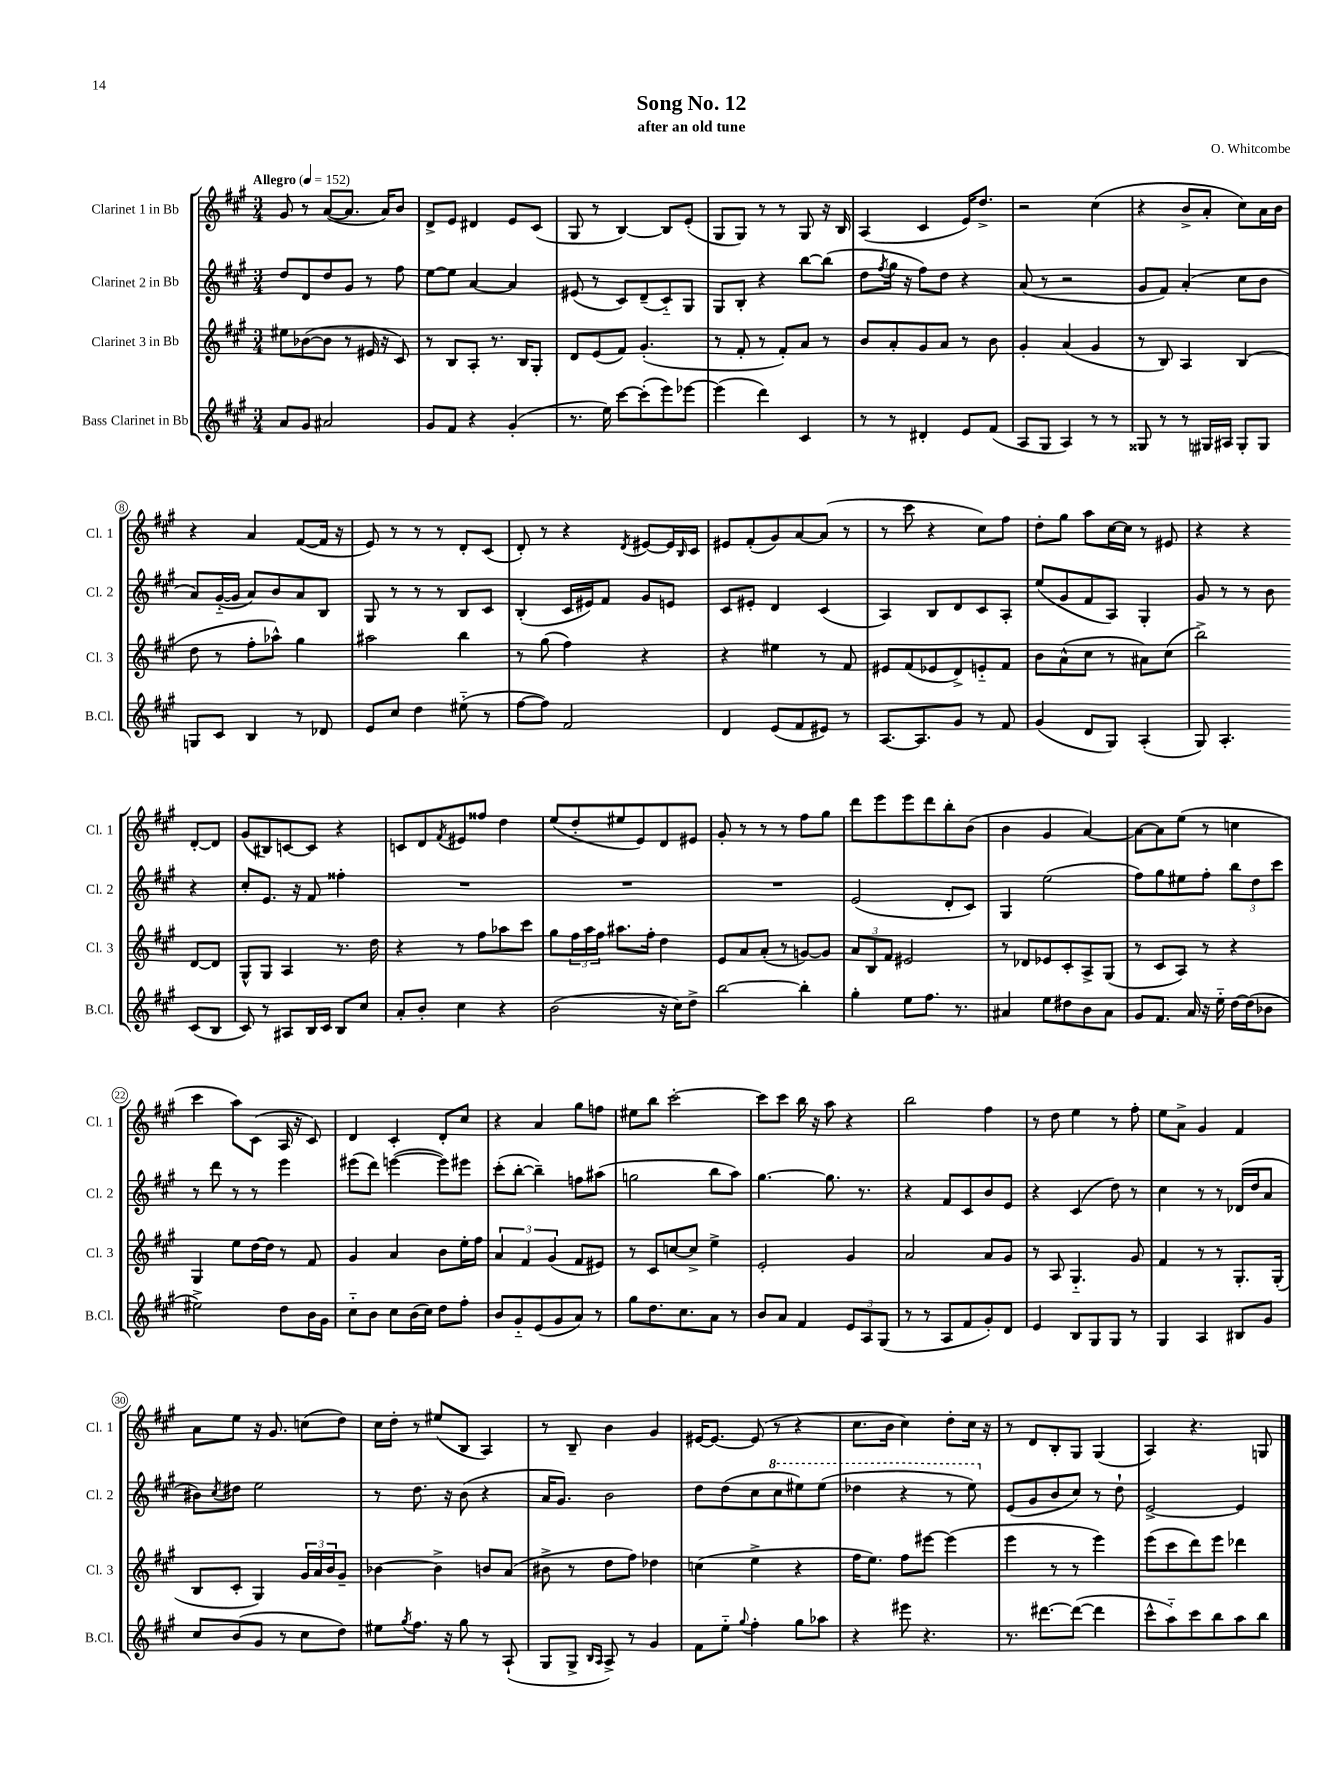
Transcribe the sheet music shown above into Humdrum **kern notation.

**kern	**kern	**kern	**kern
*part4	*part3	*part2	*part1
*staff4	*staff3	*staff2	*staff1
*I"Bass Clarinet in Bb	*I"Clarinet 3 in Bb	*I"Clarinet 2 in Bb	*I"Clarinet 1 in Bb
*I'B.Cl.	*I'Cl. 3	*I'Cl. 2	*I'Cl. 1
*clefG2	*clefG2	*clefG2	*clefG2
*k[f#c#g#]	*k[f#c#g#]	*k[f#c#g#]	*k[f#c#g#]
*M3/4	*M3/4	*M3/4	*M3/4
*MM152	*MM152	*MM152	*MM152
=1	=1	=1	=1
!	!	!	!LO:TX:a:B:t=Allegro
8a/L	8ee#X\L	8dd/L	8g#/
8g#/J	([8b-X\	8d/	8r
2a#X/	8b-\J]	8dd/	([8a/L
.	8r	8g#/J	8.a/J]
.	16e#X/	8r	.
.	16r	.	16a/KL)
.	8c#/)	8ff#\	8b/J
=2	=2	=2	=2
8g#/L	8r	[8ee\L	8d^/L
8f#/J	8B/L	8ee\J]	8e/J
4r	8A'/J	[4a/	4d#X/
.	8.r	.	.
(4g#'/	.	4a/]	8e/L
.	16B/KL	.	.
.	8G#'/J	.	(8c#/J
=3	=3	=3	=3
8.r	8d/L	(8e#X/	8G#/
.	(8e/	8r	8r
16ee\)	.	.	.
[8ccc#\L	8f#/J)	8c#/L)	[4B/)
(8ccc#'\]	(4.g#'/	(8d~/	.
8eee\)	.	8c#/)	8B/L]
[8eee-X\J	.	8G#/J	(8e'/J
=4	=4	=4	=4
(4eee-\]	8r	8G#/L	8G#/L
.	8f#'/	8B'/J	8G#/J)
4ddd\)	8r	4r	8r
.	8f#'/L)	.	8r
4c#/	8a/J	[8bb\L	8G#/
.	8r	(8bb\J]	16r
.	.	.	16B/
=5	=5	=5	=5
8r	8b/L	8dd\L	(4A/
.	.	8qff#/	.
8r	8a'/	16gg#\Jk	.
.	.	16r	.
4d#X'/	8g#/	8ff#\L)	4c#/
.	8a/J	8dd\J	.
8e/L	8r	4r	16e/KL)
.	.	.	8.dd^/J
(8f#/J	8b\	.	.
=6	=6	=6	=6
8A/L	4g#'/	(8a/	2r
8G#/J	.	8r	.
4A/)	(4a/	2r	.
8r	4g#/	.	(4cc#\
8r	.	.	.
=7	=7	=7	=7
8G##X/	8r	8g#/L	4r
8r	8B/)	8f#/J)	.
8r	4A/	(4a'/	8b^/L
16G#X/LL	.	.	8a'/J
16A#X/JJ	.	.	.
8G#'/L	(4B/	8cc#\L	8cc#\L)
8G#/J	.	8b\J	16a\L
.	.	.	16b\JJ
!!LO:LB:g=z
=8	=8	=8	=8
8Gn/L	8dd\	8a/L)	4r
8c#/J	8r	([16g#/L	.
.	.	16g#/JJ]	.
4B/	8ff#'\L	8a/L)	4a/
.	8aa-X^^\J)	8b/	.
8r	4gg#\	8a/	([8f#/L
8d-X/	.	8B/J	16f#/Jk]
.	.	.	16r
=9	=9	=9	=9
8e/L	2aa#X\	8G#/	8e/)
8cc#/J	.	8r	8r
4dd\	.	8r	8r
.	.	8r	8r
(8ee#X\	4bb\	8B/L	8d'/L
8r	.	8c#/J	(8c#/J
=10	=10	=10	=10
[8ff#\L	8r	(4B'/	8d'/)
8ff#\J])	(8gg#\	.	8r
2f#/	4ff#\)	16c#/LL	4r
.	.	16e#X/J)	.
.	.	8f#/J	.
.	.	.	8qd/
.	4r	8g#/L	[8e#X/L
.	.	8en/J	16e#/L]
.	.	.	16qqB/
.	.	.	16c#/JJ
=11	=11	=11	=11
4d/	4r	8c#/L	8e#X/L
.	.	8e#X'/J	(8f#'/
(8e/L	4ee#X\	4d/	8g#/)
8f#/	.	.	[8a/
8e#X/J)	8r	(4c#/	(8a/J]
8r	8f#/	.	8r
=12	=12	=12	=12
[8.A/L	8e#X/L	4A/)	8r
.	(8f#/	.	8ccc#\
8.A/]	.	.	.
.	8e-X/	8B/L	4r
8g#/J	8d^/)	8d/	.
8r	8en/	8c#/	8cc#\L)
8f#/	8f#/J	8A'/J	8ff#\J
=13	=13	=13	=13
(4g#/	8b\L	(8ee/L	8dd'\L
.	(8a^^\	8g#/	8gg#\J
8d/L	8cc#\J	8f#/	8aa\L
8G#/J)	8r	8A/J)	[16cc#\L
.	.	.	16cc#\JJ]
(4A'/	8a#X\L)	4G#'/	8r
.	(8cc#\J	.	8e#X/
=14	=14	=14	=14
8G#/)	2bb^\)	8g#/	4r
4.A'/	.	8r	.
.	.	8r	4r
.	.	8b\	.
(8c#/L	[8d/L	4r	[8d'/L
8B/J	8d/J]	.	8d/J]
!!LO:LB:g=z
=15	=15	=15	=15
8c#/)	8G#^^/L	8cc#'/L	(8g#/L
8r	8G#/J	8.e/J	8B#X/)
8A#X/L	4A/	.	[8cn/
.	.	16r	.
16B/L	.	8f#/	8c/J]
16c#/JJ	.	.	.
8B/L	8.r	4ff##X'\	4r
8cc#/J	.	.	.
.	16dd\	.	.
=16	=16	=16	=16
8a'/L	4r	2.r	8cn/L
8b'/J	.	.	8d/
.	.	.	8qf#/
4cc#\	8r	.	8e#X/
.	8ff#\L	.	8ff##X/J
4r	8aa-X\	.	4dd\
.	8ccc#\J	.	.
=17	=17	=17	=17
(2b\	8gg#\L	2.r	(8ee/L
.	24ff#\L	.	8dd'/
.	24aa\	.	.
.	24ff#\JJ	.	.
.	8.aa#X\L	.	8ee#X/
.	.	.	8e/)
.	16ff#'\Jk	.	.
16r	4dd\	.	8d/
16cc#\KL)	.	.	.
8dd^\J	.	.	8e#X/J
=18	=18	=18	=18
[2bb\	8e/L	2.r	8g#'/
.	8a/	.	8r
.	(8a'/J	.	8r
.	8r	.	8r
4bb'\]	[8gn/L)	.	8ff#\L
.	8g/J]	.	8gg#\J
=19	=19	=19	=19
4gg#'\	12a/L	(2e/	8ddd\L
.	12B/	.	.
.	.	.	8eee\
.	12f#/J	.	.
8ee\L	2e#X/	.	8eee\
8.ff#\J	.	.	8ddd\
.	.	8d'/L	8bb'\
8.r	.	.	.
.	.	8c#/J)	(8b\J
=20	=20	=20	=20
4a#X/	8r	4G#/	4b\
.	8d-X/L	.	.
8ee\L	8e-X/	(2ee\	4g#/
8dd#X\	8c#'/	.	.
8b\	8A^/	.	[4a/)
8a#\J	(8G#/J	.	.
=21	=21	=21	=21
8g#/L	8r	8ff#\L)	8a\L_
8.f#/J	8c#/L	8gg#\	8a\]
.	8A/J)	8ee#X\	(8ee\J
16a/	.	.	.
16r	8r	8ff#'\J	8r
16ee\	.	.	.
[16dd\LL	4r	12bb\L	4ccn\
(16dd\J]	.	.	.
.	.	12dd\	.
8b-X\J	.	.	.
.	.	12ccc#\J	.
!!LO:LB:g=z
=22	=22	=22	=22
2ee#X^\)	4G#/	8r	4ccc#\
.	.	8ddd\	.
.	8ee\L	8r	8aa\L)
.	[16dd\L	8r	(8c#\J
.	16dd\JJ]	.	.
8dd\L	8r	4eee\	16A/
.	.	.	16r
16b\L	8f#/	.	8c#/)
16g#\JJ	.	.	.
=23	=23	=23	=23
8cc#\L	4g#/	(8eee#X\L	4d/
8b\J	.	8ddd\J)	.
8cc#\L	4a/	([4eeen\	4c#'/
(16b\L	.	.	.
16cc#\JJ)	.	.	.
8dd\L	8b\L	8eee\L])	8d'/L
8ff#'\J	16ee'\L	8eee#X\J	8cc#/J
.	16ff#\JJ	.	.
=24	=24	=24	=24
8b/L	6a/	(8ccc#'\L	4r
8g#/	.	[8bb'\J	.
.	6f#/	.	.
(8e/	.	4bb~\])	4a/
.	(6g#/	.	.
8g#/	.	.	.
8a/J)	8f#/L	8ffn\L	8gg#\L
8r	8e#X/J)	(8aa#X\J	8ffn\J
=25	=25	=25	=25
8gg#\L	8r	2ggn\	8ee#X\L
8.dd\	8c#/L	.	8bb\J
.	[8ccn/	.	[2ccc#'\
8.cc#\	.	.	.
.	8cc^/J]	.	.
8a\J	4ee^\	8bb\L	.
8r	.	8aa\J)	.
=26	=26	=26	=26
8b/L	2e'/	[4.gg#\	8ccc#\L]
8a/J	.	.	8ccc#\J
4f#/	.	.	16bb\
.	.	.	16r
.	.	8.gg#\]	8aa\
12e/L	4g#/	.	4r
.	.	8.r	.
12A/	.	.	.
(12G#/J	.	.	.
=27	=27	=27	=27
8r	2a/	4r	2bb\
8r	.	.	.
8A/L	.	8f#/L	.
8f#/	.	8c#/	.
8g#'/)	8a/L	8b/	4ff#\
8d/J	8g#/J	8e/J	.
=28	=28	=28	=28
4e/	8r	4r	8r
.	8A/	.	8dd\
8B/L	4.G#/	(4c#/	4ee\
8G#/	.	.	.
8G#/J	.	8dd\)	8r
8r	8g#/	8r	8ff#'\
=29	=29	=29	=29
4G#/	4f#/	4cc#\	8ee\L
.	.	.	8a^\J
4A/	8r	8r	4g#/
.	8r	8r	.
8B#X/L	8.G#'/L	(16d-X/LL	4f#/
.	.	16dd/J	.
8g#/J	.	8a/J	.
.	(16G#'/Jk	.	.
!!LO:LB:g=z
=30	=30	=30	=30
8cc#/L	8B/L	8b#X\L)	8a\L
.	.	8qcc#/	.
(8b/	8c#'/J	8dd#X\J	8ee\J
8g#/J	4G#/)	2ee\	16r
.	.	.	8.g#/
8r	.	.	.
8cc#\L	24g#/LL	.	(8ccn\L
.	24a/	.	.
.	24b/J	.	.
8dd\J)	8g#~/J	.	8dd\J)
=31	=31	=31	=31
8ee#X\L	[4b-X\	8r	16cc#\LL
.	.	.	16dd'\JJ
8qgg#/	.	.	.
8.ff#\J	.	8.dd\	8r
.	4b-^\]	.	(8ee#X/L
16r	.	16r	.
8gg#\	.	(8b\	8B/J
8r	8bn/L	4r	4A/)
(8A`/	(8a/J	.	.
=32	=32	=32	=32
8G#/L	8b#X^\	16a/KL	8r
.	.	8.g#/J)	.
8G#^/J	8r	.	8B~/
16qqB/LL	.	.	.
16qqA/JJ	.	.	.
8A^/)	8dd\L	2b\	4b\
8r	8ff#\J)	.	.
4g#/	4dd-X\	.	4g#/
=33	=33	=33	=33
8f#\L	(4ccn\	8dd\L	[16e#X/KL
.	.	.	8.e#/J_
8ee\J	.	(8dd\	.
8qqgg#/	.	.	.
4ff#'\	4ee^\	8cc#\	(8e#/]
*	*	*8va	*
.	.	8ccc#\	8r
8gg#\L	4r	8eee#X\)	4r
8aa-X\J	.	(8eee#\J	.
=34	=34	=34	=34
4r	16ff#\KL	4ddd-X\	8.cc#\L
.	8.ee\J)	.	.
.	.	.	16b\Jk
8eee#X\	8ff#\L	4r	4cc#\)
4.r	[8eee#X\J	.	.
.	(4eee#\]	8r	8dd'\L
.	.	8eee\)	16cc#\Jk
.	.	.	16r
=35	=35	=35	=35
*	*	*X8va	*
8.r	4eee\	(8e/L	8r
.	.	8g#/	8d/L
[8.ddd#X\L	.	.	.
.	8r	8b/	8B'/
(8ddd#\J_	8r	8cc#/J)	8G#/J
4ddd#\]	4eee\)	8r	(4G#/
.	.	8dd`\	.
=36	=36	=36	=36
8ccc#^^\L	(8eee\L	[2e^/	4A/)
8aa\)	8ccc#\	.	.
8ccc#\	8ddd\)	.	4.r
8bb\	8eee\J	.	.
8aa\	4ddd-X\	4e/]	.
8bb\J	.	.	8Gn/
==	==	==	==
*-	*-	*-	*-
